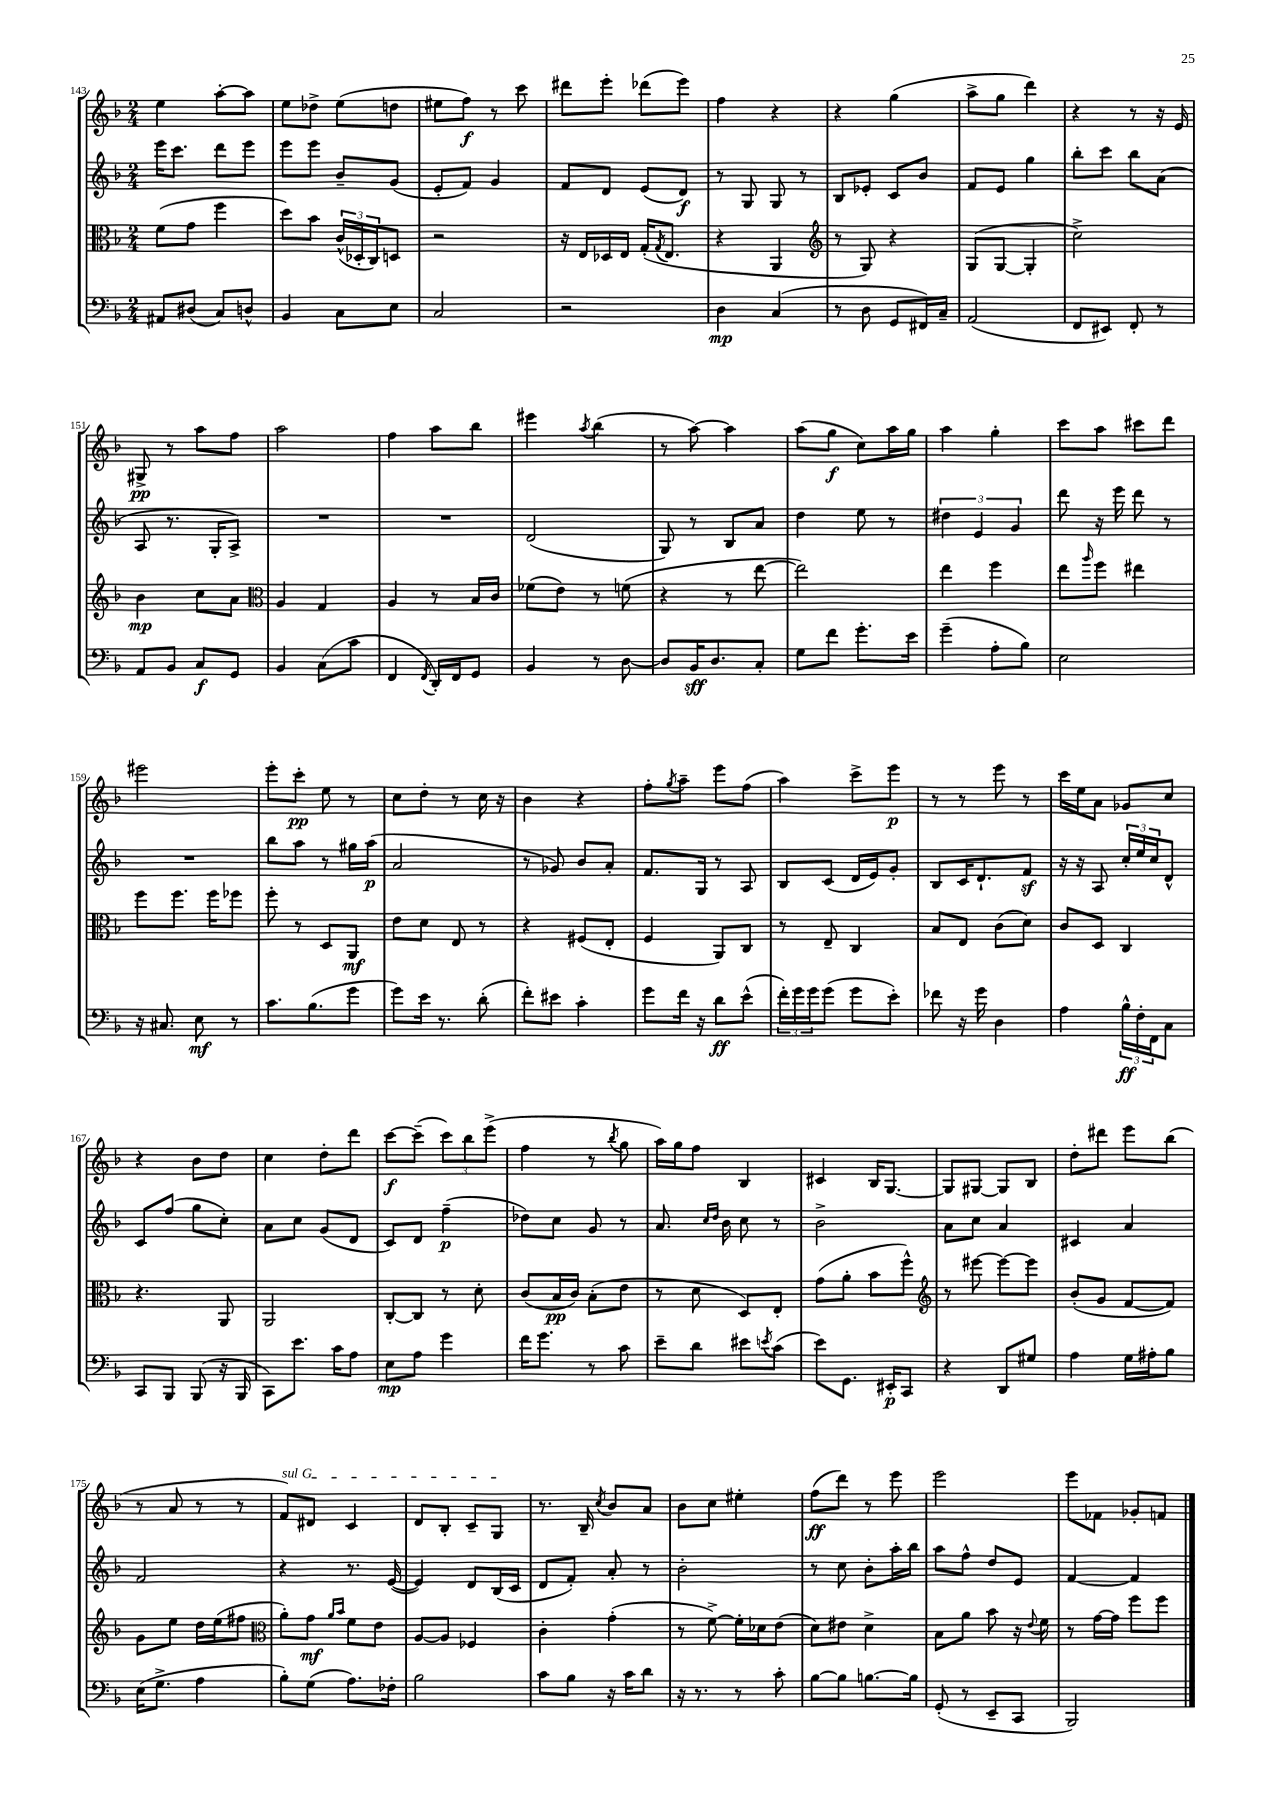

**kern	**kern	**kern	**kern
*staff4	*staff3	*staff2	*staff1
*clefF4	*clefC3	*clefG2	*clefG2
*k[b-]	*k[b-]	*k[b-]	*k[b-]
*M2/4	*M2/4	*M2/4	*M2/4
8AA#	(8f	16eee	4ee
.	.	8.ccc	.
(8D#	8g	.	.
8C)	4ff	8ddd	[8aa'
8D^^	.	8eee	8aa]
=	=	=	=
4BB-	8dd)	8eee	8ee
.	8b-	8eee	8dd-^
8C	(24c^^	8b-~	(8ee
.	24D-'	.	.
.	24C)	.	.
8E	8D	(8g	8dd
=	=	=	=
2C	2r	8e'	8ee#
.	.	8f)	8ff)
.	.	4g	8r
.	.	.	8ccc
=	=	=	=
2r	16r	8f	8ddd#
.	16E	.	.
.	16D-	8d	8eee'
.	16E	.	.
.	(16G'	(8e	(8ddd-
.	8qG	.	.
.	8.E	.	.
.	.	8d)	8eee)
=	=	=	=
4D	4r	8r	4ff
.	.	8G	.
(4C	4AA	8G	4r
.	.	8r	.
=	=	=	=
*	*clefG2	*	*
8r	8r	8B-	4r
8D	8G)	8e-'	.
8GG	4r	8c	(4gg
16FF#)	.	8b-	.
16C~	.	.	.
=	=	=	=
(2AA	(8G	8f	8aa^
.	[8G	8e	8gg
.	4G']	4gg	4ddd)
=	=	=	=
8FF	2cc^)	8bb-'	4r
8EE#)	.	8ccc	.
8FF'	.	8bb-	8r
8r	.	(8a	16r
.	.	.	16e
=	=	=	=
8AA	4b-	8A	8G#^
8BB-	.	8.r	8r
8C	8cc	.	8aa
.	.	16G'	.
8GG	8a	8A^)	8ff
=	=	=	=
*	*clefC3	*	*
4BB-	4A	2r	2aa
(8C	4G	.	.
8c	.	.	.
=	=	=	=
4FF	4A	2r	4ff
8qFF	.	.	.
16DD')	8r	.	8aa
16FF	.	.	.
8GG	16B-	.	8bb-
.	16c	.	.
=	=	=	=
4BB-	(8f-	(2d	4eee#
.	8e)	.	.
.	.	.	8qaa
8r	8r	.	(4bb-
[8D	(8f	.	.
=	=	=	=
8D]	4r	8G)	8r
16BB-	.	8r	[8aa)
8.D	.	.	.
.	8r	8B-	4aa]
8C'	[8ee	8a	.
=	=	=	=
8G	2ee])	4dd	(8aa
8f	.	.	8gg
8.g'	.	8ee	8cc)
.	.	8r	16aa
16e	.	.	16gg
=	=	=	=
(4g~	4ee	6dd#	4aa
.	.	6e	.
8A'	4ff	.	4gg'
.	.	6g	.
8B-)	.	.	.
=	=	=	=
2E	8ee	8ddd	8ccc
.	16qqaa	.	.
.	8ff	16r	8aa
.	.	16eee	.
.	4ee#	8ddd	8ccc#
.	.	8r	8ddd
=	=	=	=
16r	8ff	2r	2eee#
8.C#	.	.	.
.	8.ff	.	.
8E	.	.	.
.	16ff	.	.
8r	8ff-	.	.
=	=	=	=
8.c	8ff'	8bb-	8eee'
.	8r	8aa	8ccc'
(8.B-	.	.	.
.	8D	8r	8ee
8g	8AA	16gg#	8r
.	.	(16aa	.
=	=	=	=
8g)	8e	2a	8cc
16e	8d	.	8dd'
8.r	.	.	.
.	8E	.	8r
(8d'	8r	.	16cc
.	.	.	16r
=	=	=	=
8f')	4r	8r	4b-
8e#	.	8g-)	.
4c'	(8F#	8b-	4r
.	8E'	8a'	.
=	=	=	=
8g	4F	8.f	8ff'
.	.	.	8qgg
16f	.	.	8aa~
16r	.	16G	.
8d	8AA)	8r	8eee
(8e^^	8C	8A	(8ff
=	=	=	=
24f')	8r	8B-	4aa)
24g	.	.	.
24g	.	.	.
(8g	8E~	(8c	.
8g	4C	16d	8ccc^
.	.	16e)	.
8e')	.	8g'	8eee
=	=	=	=
8f-	8B-	8B-	8r
16r	8E	16c	8r
16g	.	8.d`	.
4D	(8c	.	8eee
.	8d)	8f	8r
=	=	=	=
4A	8c	16r	16ccc
.	.	16r	16ee
.	8D	8A	8a
24B-^^	4C	24cc'	8g-
24F'	.	24ee	.
24FF	.	24cc	.
8C	.	8d^^	8cc
=	=	=	=
8CC	4.r	8c	4r
8BBB-	.	(8ff	.
(8BBB-	.	8gg	8b-
16r	8AA	8cc')	8dd
16BBB-	.	.	.
=	=	=	=
8CC)	2AA	8a	4cc
8.e	.	8cc	.
.	.	(8g	8dd'
16c	.	.	.
8A	.	8d	8ddd
=	=	=	=
8E	[8C'	8c)	[8ccc
8A	8C]	8d	(8ccc~]
4g	8r	(4ff~	12ccc)
.	.	.	12bb-
.	8d'	.	.
.	.	.	(12eee^
=	=	=	=
16f	(8c	8dd-)	4ff
8.g	.	.	.
.	16B-	8cc	.
.	16c)	.	.
8r	(8B-'	8g	8r
.	.	.	8qbb-
8c	8e	8r	8gg
=	=	=	=
8e~	8r	8.a	16aa)
.	.	.	16gg
8d	8d	.	8ff
.	.	16qqcc	.
.	.	16qqdd	.
.	.	16b-	.
8e#	8D)	8cc	4B-
8qe	.	.	.
(8c	8E'	8r	.
=	=	=	=
8e)	(8g	2b-^	4c#
8.GG	8a'	.	.
.	8b-	.	16B-
16EE#'	.	.	[8.G
8CC	8ff^^)	.	.
=	=	=	=
*	*clefG2	*	*
4r	8r	8a	8G]
.	[8eee#	8cc	[8G#
8DD	8eee#_	4a	8G#]
8G#	8eee#]	.	8B-
=	=	=	=
4A	(8b-'	4c#	8dd'
.	8g	.	8ddd#
16G	[8f	4a	8eee
16A#'	.	.	.
8B-	8f])	.	(8bb-
=	=	=	=
(16E	8g	2f	8r
8.G^	.	.	.
.	8ee	.	8a
4A	16dd	.	8r
.	(16ee	.	.
.	8ff#	.	8r
=	=	=	=
*	*clefC3	*	*
8B-')	8a')	4r	8f)
(8G	8g	.	8d#
.	16qqa	.	.
.	16qqb-	.	.
8.A)	8f	8.r	4c
.	8e	.	.
16F-'	.	([16e	.
=	=	=	=
2B-	[8A	4e])	8d
.	8A]	.	8B-'
.	4F-	8d	8c~
.	.	(16B-	8G
.	.	16c	.
=	=	=	=
8c	4c'	8d	8.r
8B-	.	8f')	.
.	.	.	16B-~
.	.	.	8qcc
16r	(4g'	8a'	8b-
16c	.	.	.
8d	.	8r	8a
=	=	=	=
16r	8r	2b-'	8b-
8.r	.	.	.
.	[8f^)	.	8cc
8r	16f']	.	4ee#'
.	16d-	.	.
8c'	(8e	.	.
=	=	=	=
[8B-	8d)	8r	(8ff
8B-]	8e#	8cc	8ddd)
[8.B	4d^	8b-'	8r
.	.	16aa'	8eee
16B]	.	16bb-	.
=	=	=	=
(8GG'	8B-	8aa	2eee
8r	8a	8ff^^	.
8EE~	8b-	8dd	.
8CC	16r	8e	.
.	8qqe	.	.
.	16f	.	.
=	=	=	=
2BBB-)	8r	[4f	8eee
.	[16g	.	8f-
.	16g]	.	.
.	8ff	4f]	8g-'
.	8ff	.	8f
==	==	==	==
*-	*-	*-	*-
